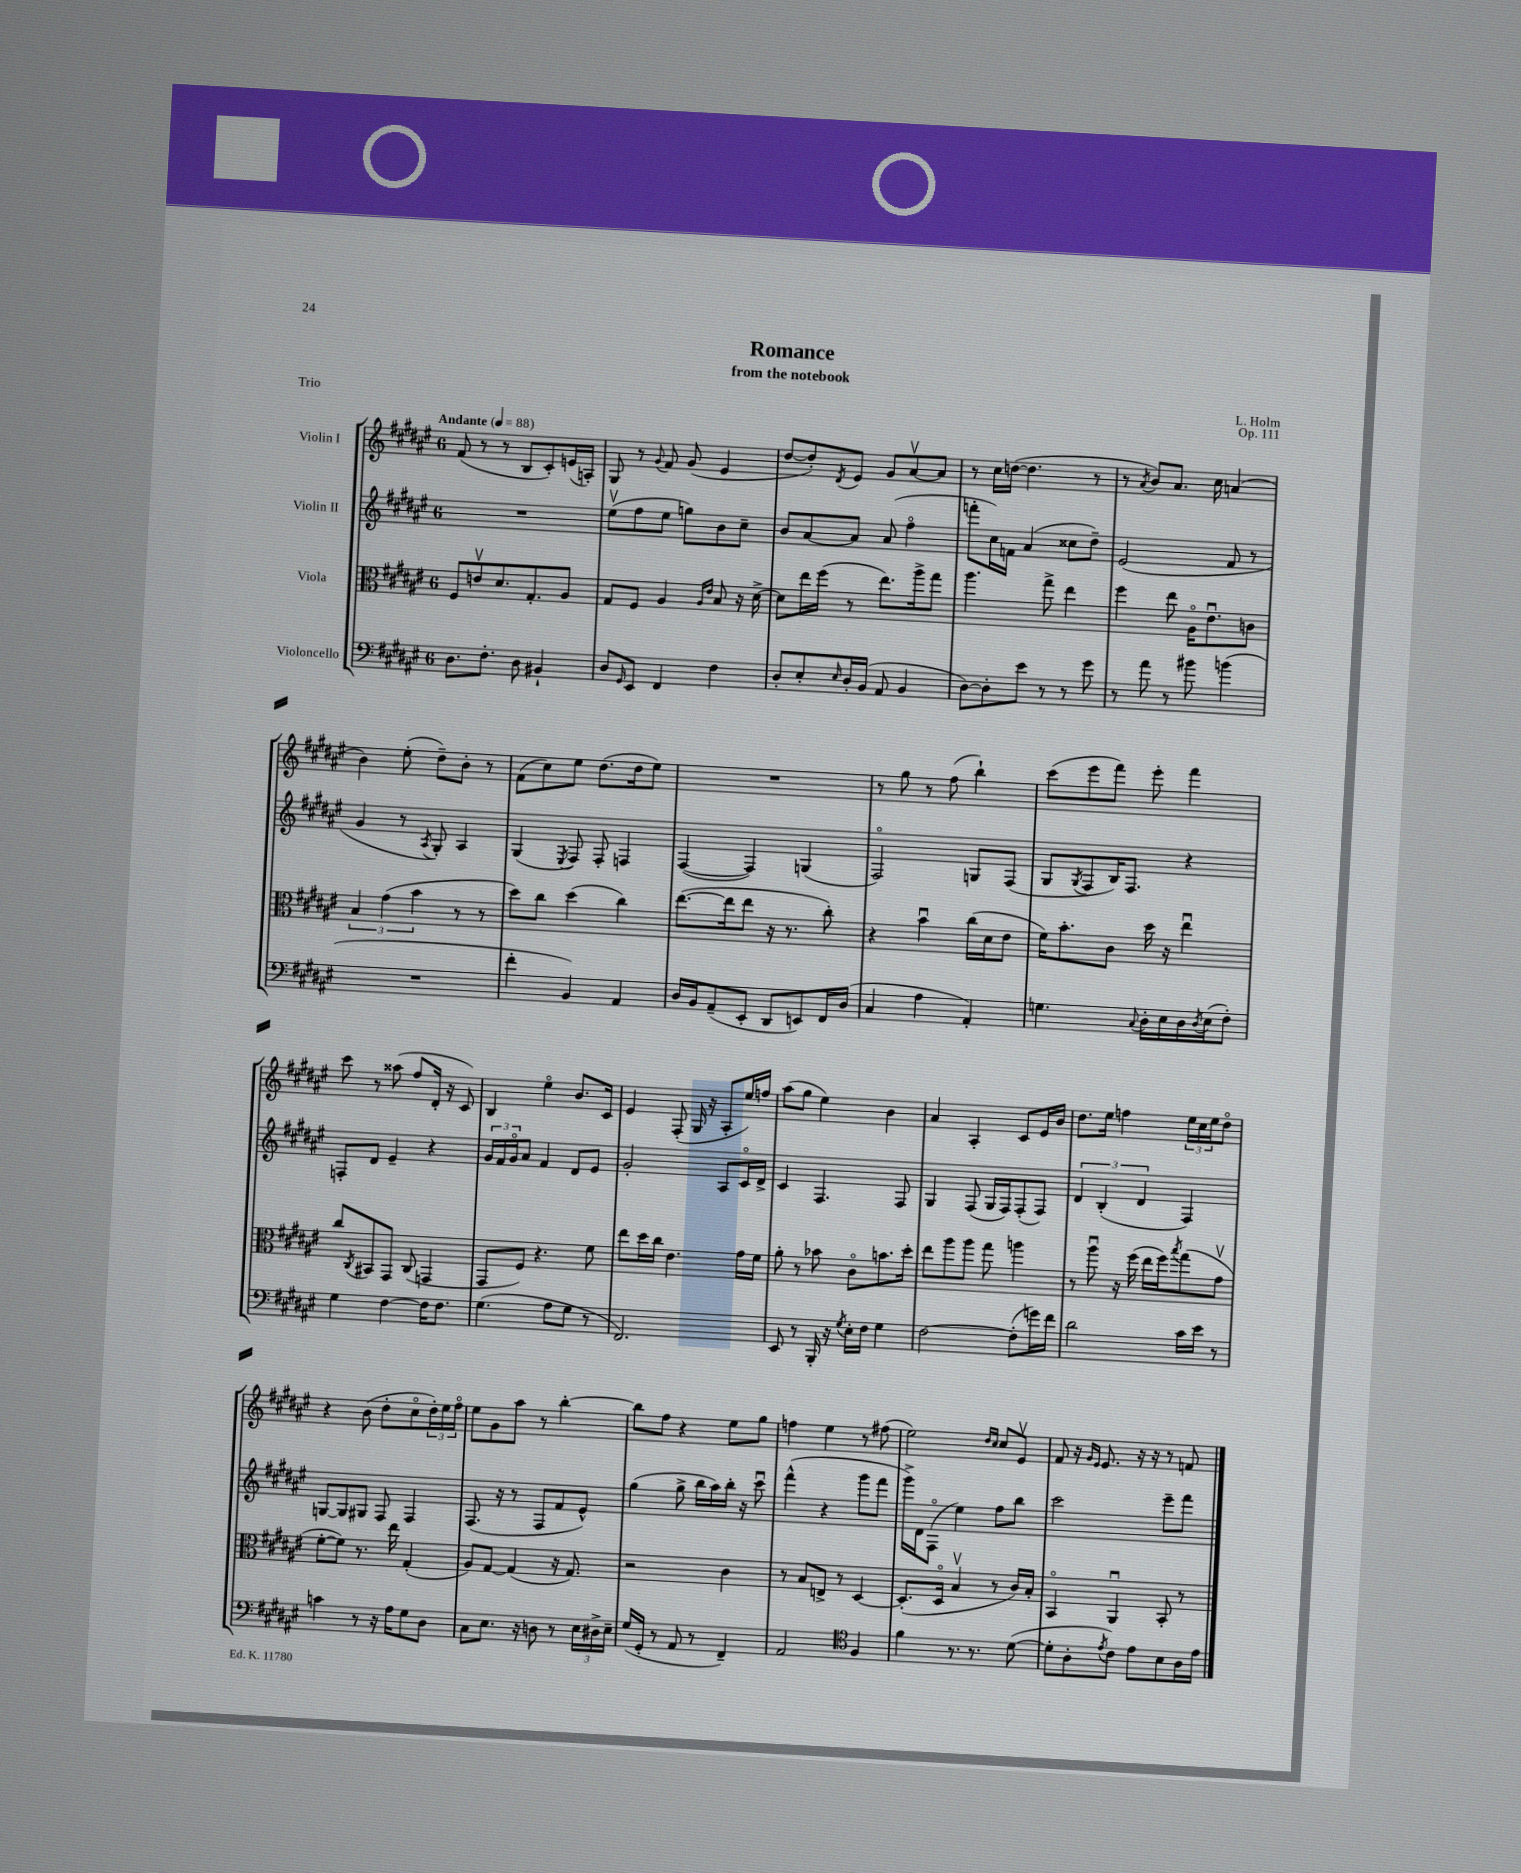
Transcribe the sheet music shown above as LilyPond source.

\header { title = "Romance" composer = "L. Holm" subtitle = "from the notebook" opus = "Op. 111" piece = "Trio" }
<<
\new StaffGroup <<
\new Staff = "s0" \with { instrumentName = "Violin I" } {
    \clef treble \key fis \major \once \override Staff.TimeSignature.style = #'single-digit \time 6/8 \tempo "Andante" 4 = 88
    fis'8( r8 r8 b8 cis'8-.) e'16( a16-.) |
    gis8 r8 \appoggiatura { gis'8 } fis'8 gis'8( eis'4 |
    dis''8~ dis''8-.) \acciaccatura { dis'8 } eis'8 gis'8 ais'8~\upbow ais'8 |
    r8 cis''16 d''16~( d''4. r8 |
    r8 \acciaccatura { ais'8 } b'8) ais'8. cis''16 a'4( |
    b'4) eis''8-.( dis''8--) b'8-. r8 |
    fis'8( cis''8) eis''8 dis''8.( dis''16 eis''8) |
    R2. |
    r8 gis''8 r8 fis''8( b''4-!) |
    cis'''8( eis'''8 fis'''8) eis'''8-. fis'''4 |
    cis'''8 r8 aisis''8( fis''8 dis'16-. r16 cis'8) |
    b4 eis''4\flageolet b'8. cis'16 |
    eis'4 fis8-.( gis16 r16 ais8-. eis''16) f''16 |
    ais''8( gis''8 eis''4) b'4 |
    ais'4 ais4-. cis'8 eis'16 b'16 |
    dis''8. eis''16 f''4 \tuplet 3/2 { eis''16 cis''16 eis''16 } dis''8\flageolet |
    r4 b'8( dis''8-. cis''8\flageolet \tuplet 3/2 { dis''16-.) eis''16 fis''16\flageolet } |
    eis''8 gis'8 ais''8 r8 b''4~-. |
    b''8 fis''8 r4 eis''8 gis''8 |
    f''4 eis''4 r8 fis''8( |
    eis''2) \grace { dis''16 cis''16 } cis''8 eis'8\upbow |
    fis'8 r16 \grace { gis'16 eis'16 } eis'8. r16 r16 r8 f'8 \bar "|." |
}
\new Staff = "s1" \with { instrumentName = "Violin II" } {
    \clef treble \key fis \major \once \override Staff.TimeSignature.style = #'single-digit \time 6/8
    R2. |
    eis''8\upbow( fis''8 eis''8 g''8) b'8 cis''8-- |
    b'8 ais'8~ ais'8 ais'8( fis''4\flageolet |
    f'''8-. cis''16) f'16 ais'4( cisis''8 dis''8--) |
    eis'2( fis'8 r8 |
    gis'4 r8 \acciaccatura { ais8 } gis8-.) ais4 |
    gis4( \acciaccatura { eis8 } fis8) fis8-. f4 |
    fis4~( fis4) g4( |
    fis2\flageolet) g8 fis8( |
    gis8 \acciaccatura { gis8 } fis8 b16) fis8. r4 |
    f8-. dis'8 eis'4-- r4 |
    \tuplet 3/2 { gis'16 fis'16 gis'16\flageolet } ais'8 fis'4 dis'8 eis'8 |
    gis'2-. ais8 cis'16\flageolet dis'16-> |
    cis'4 fis4. fis8 |
    gis4 fis8( gis16 fis16) fis8-.( fis8) |
    \tuplet 3/2 { dis'4 b4-.( dis'4 } fis4) |
    g8~ g8 gis8 fis8 fis4 |
    fis8.( r16 r8 fis8 fis'8 eis'8-^) |
    gis''4( gis''8-> b''16 ais''16) b''16-. r16 cis'''8\downbow |
    fis'''4-^( r4 gis'''8 fis'''8 |
    gis'''16->) dis'16 fis8\flageolet( eis''4) fis''8 b''8 |
    cis'''2 eis'''8-- fis'''8 \bar "|." |
}
\new Staff = "s2" \with { instrumentName = "Viola" } {
    \clef alto \key fis \major \once \override Staff.TimeSignature.style = #'single-digit \time 6/8
    fis8 e'8\upbow dis'8. gis8.-. ais8 |
    gis8 fis8 ais4 \grace { ais16 eis'16 } b8 r16 dis'16~-> |
    dis'8 eis''16 fis''16( r8 eis''8.) ais''16-> gis''8 |
    ais''4. gis''8-> eis''4 |
    fis''4 eis''8 ais16\flageolet eis'8.\downbow c'8 |
    \tuplet 3/2 { b4 gis'4( b'4 } r8 r8 |
    dis''8) cis''8 dis''4( cis''4) |
    eis''8.~( eis''16 eis''8 r16 r8. cis''8-.) |
    r4 b'4\downbow cis''16( dis'16 eis'8 |
    fis'16) b'8.-. cis'8 dis''16 r16 eis''4\downbow |
    cis''8 \acciaccatura { cis8 } bis,8 gis,8 cis8( g,4 |
    gis,8 fis8) r4. fis'8 |
    eis''8 dis''16 cis''16 eis'4. gis'16 fis'16 |
    ais'8-. r8 bes'8 cis'8\flageolet b'8. dis''16-. |
    eis''8 ais''8 ais''8 gis''8 a''4 |
    r8 ais''8\downbow r16 fis''16( eis''16 fis''16) \acciaccatura { b''8 } gis''8( gis'8\upbow |
    fis'8~-. fis'8) r8. eis''16 gis4-.( |
    ais8) gis8~ gis4( r16 gis8.) |
    r2 cis'4 |
    r8 b8 e8-> r8 dis4~ |
    dis8.-.( dis16\flageolet b4\upbow r8 cis'16) b16-. |
    b,4\flageolet ais,4\downbow b,8-. r8 \bar "|." |
}
\new Staff = "s3" \with { instrumentName = "Violoncello" } {
    \clef bass \key fis \major \once \override Staff.TimeSignature.style = #'single-digit \time 6/8
    dis8. fis8.-. dis8 bis,4-! |
    dis8 \grace { gis,16 } eis,8 fis,4 fis4 |
    dis8-. eis8-. \grace { eis16 } dis16-. b,16( ais,8 b,4 |
    dis8~) dis8-. eis'8 r8 r8 gis'8 |
    r8 ais'8 r8 bis'8 b'4( |
    R2. |
    fis'4-. b,4) ais,4 |
    dis16 b,16 ais,8--( eis,8-. dis,8 e,8) fis,16 dis16( |
    cis4 ais4 ais,4-.) |
    g4. \appoggiatura { cis8 } dis16-. eis16 dis16 \acciaccatura { dis8 } eis16( fis8-.) |
    gis4 fis4~ fis16 fis8. |
    gis4.( ais8 gis8 r8 |
    fis,2.) |
    eis,8 r8 b,,16-. r16 \acciaccatura { gis8 } eis16-. fis16 gis4 |
    fis2~ fis8-.( g'16) fis'16 |
    dis'2 cis'16 eis'16 r8 |
    c'4 r8 r16 ais16 gis8 dis8 |
    cis8 eis8. r16 d8 r8 \tuplet 3/2 { eis16 dis16-> eis16-- } |
    gis16( gis,16-. r8 ais,8 r8 fis,4--) |
    ais,2 \clef tenor fis4 |
    fis'4 r8. r8. dis'8~( |
    dis'8-. ais8-. \acciaccatura { eis'8 } cis'8) eis'8 b8 ais16 eis'16 \bar "|." |
}
>>
>>
\layout { \context { \Score \remove "Bar_number_engraver" } }
